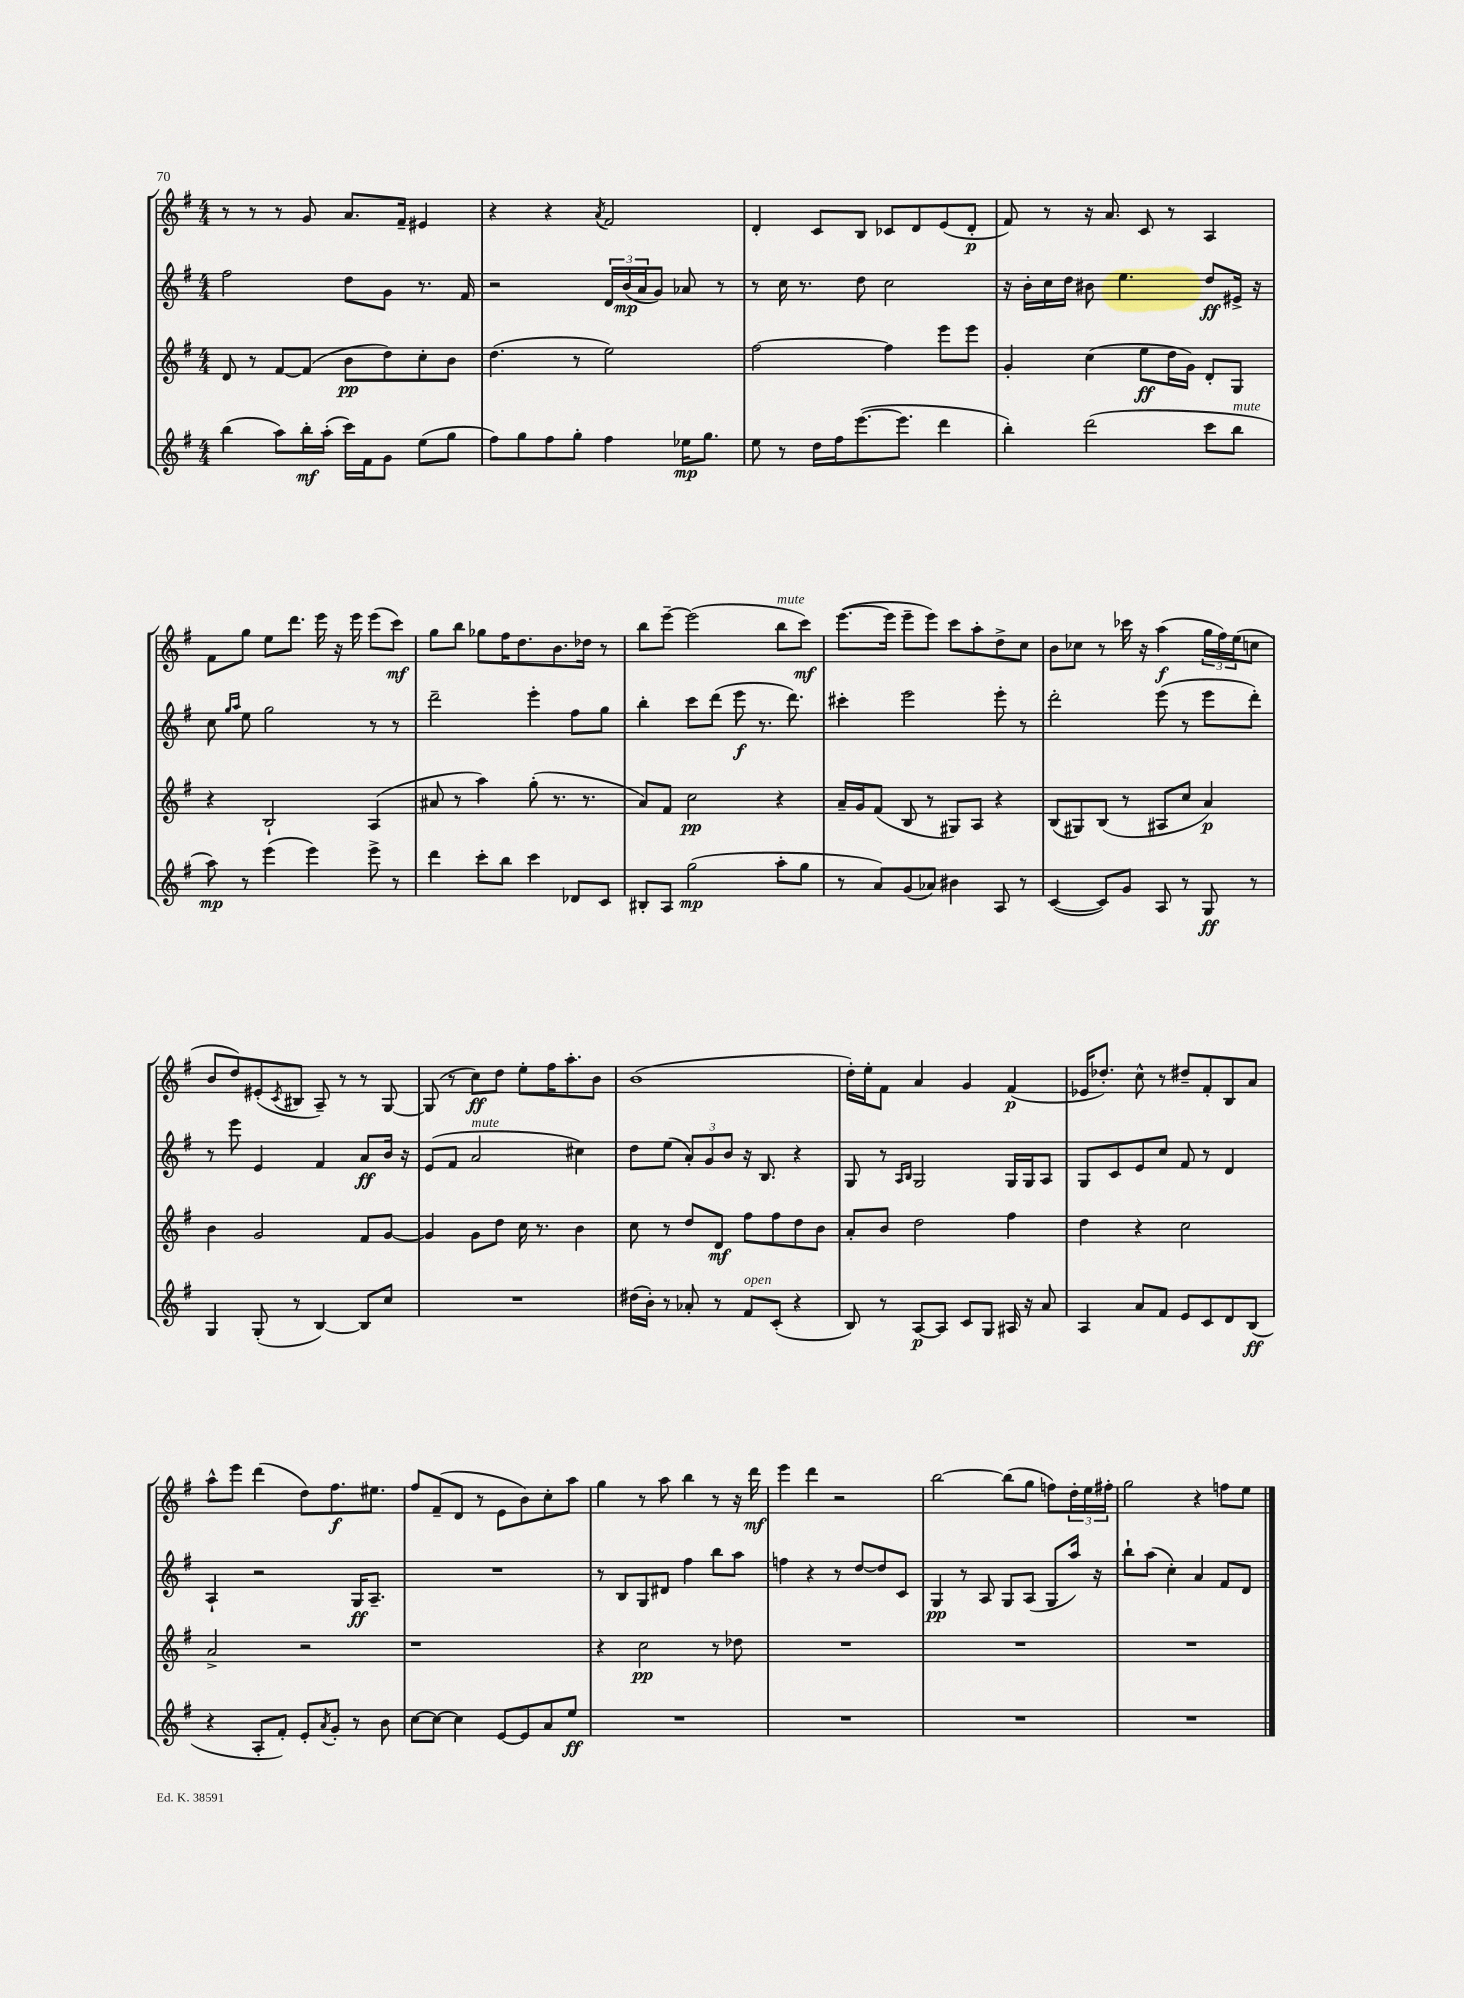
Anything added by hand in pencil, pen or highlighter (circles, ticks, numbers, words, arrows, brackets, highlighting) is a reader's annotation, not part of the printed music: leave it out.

**kern	**kern	**kern	**kern
*staff4	*staff3	*staff2	*staff1
*clefG2	*clefG2	*clefG2	*clefG2
*k[f#]	*k[f#]	*k[f#]	*k[f#]
*M4/4	*M4/4	*M4/4	*M4/4
(4bb	8d	2ff#	8r
.	8r	.	8r
8aa)	[8f#	.	8r
16bb'	(8f#]	.	8g
(16aa'	.	.	.
16ccc)	8b	8dd	8.a
16f#	.	.	.
8g	8dd)	8g	.
.	.	.	16f#~
(8ee	8cc'	8.r	4e#
8gg	8b	.	.
.	.	16f#	.
=	=	=	=
8ff#)	(4.dd	2r	4r
8gg	.	.	.
8ff#	.	.	4r
8gg'	8r	.	.
.	.	.	8qa
4ff#	2ee)	24d	2f#
.	.	(24b	.
.	.	24a	.
.	.	8g)	.
16ee-	.	8a-	.
8.gg	.	.	.
.	.	8r	.
=	=	=	=
8ee	[2ff#	8r	4d'
8r	.	16cc	.
.	.	8.r	.
16dd	.	.	8c
16ff#	.	.	.
([8.eee	.	8dd	8B
.	4ff#]	2cc	8c-
8.eee]	.	.	.
.	.	.	8d
4ddd	8eee	.	(8e
.	8eee	.	8d'
=	=	=	=
4bb')	4g'	16r	8f#)
.	.	16b'	.
.	.	16cc	8r
.	.	16dd	.
(2ddd	(4cc	8b#	16r
.	.	.	8.a
.	.	4.ee	.
.	8ee	.	8c
.	16dd	.	8r
.	16g)	.	.
8ccc	8d'	8dd	4A
8bb	8G	16e#^	.
.	.	16r	.
=	=	=	=
8aa)	4r	8cc	8f#
.	.	16qqgg	.
.	.	16qqaa	.
8r	.	8ee	8gg
(4eee	2B`	2gg	8ee
.	.	.	8.ddd
4eee)	.	.	.
.	.	.	16eee
.	.	.	16r
.	.	.	16eee
8eee^	(4A	8r	(8eee
8r	.	8r	8ccc)
=	=	=	=
4ddd	8a#	2ddd~	8gg
.	8r	.	8bb
8ccc'	4aa)	.	8gg-
8bb	.	.	16ff#
.	.	.	8.dd
4ccc	(8gg'	4eee'	.
.	8.r	.	8.b
8d-	.	8ff#	.
.	8.r	.	16dd-
8c	.	8gg	8r
=	=	=	=
8B#'	8a)	4bb'	8bb
8A	8f#	.	[8eee~
(2gg	2cc	8ccc	(2eee]
.	.	(8ddd	.
.	.	8eee	.
.	.	8.r	.
8aa'	4r	.	8bb
.	.	8.ddd)	.
8gg	.	.	8ccc)
=	=	=	=
8r	16a~	4ccc#'	([8.eee
.	16g	.	.
8a)	(8f#	.	.
.	.	.	16eee]
(8g	8B	2eee	8eee~
8a-)	8r	.	8eee)
4b#	8G#)	.	8ccc
.	8A	.	8aa'
8A	4r	8eee'	8dd^
8r	.	8r	8cc
=	=	=	=
([4c	(8B	2ddd'	8b
.	8G#)	.	8cc-
8c])	(8B	.	8r
8g	8r	.	16ccc-
.	.	.	16r
8A	8A#	(8eee	(4aa
8r	8cc	8r	.
8G	4a)	8eee	24gg
.	.	.	24ff#)
.	.	.	(24ee
8r	.	8ddd')	8cc
=	=	=	=
4G	4b	8r	8b
.	.	8eee	8dd)
(8G'	2g	4e	(8e#'
.	.	.	8qc
8r	.	.	8B#
[4B)	.	4f#	8A~)
.	.	.	8r
8B]	8f#	8a	8r
8cc	[8g	16b	[8G
.	.	16r	.
=	=	=	=
1r	4g]	(8e	(8G]
.	.	8f#	8r
.	8g	2a	8cc)
.	8dd	.	8dd
.	16cc	.	8ee'
.	8.r	.	.
.	.	.	16ff#
.	.	.	8.aa'
.	4b	4cc#)	.
.	.	.	8b
=	=	=	=
(16dd#	8cc	8dd	(1b
16b')	.	.	.
8r	8r	(8ee	.
8a-'	8dd	12a')	.
.	.	12g	.
8r	8d	.	.
.	.	12b	.
8f#	8ff#	16r	.
.	.	8.B	.
(8c'	8ff#	.	.
4r	8dd	4r	.
.	8b	.	.
=	=	=	=
8B)	8a'	8G	16dd')
.	.	.	16ee'
8r	8b	8r	8f#
.	.	16qqA	.
.	.	16qqB	.
[8A	2dd	2G	4a
8A]	.	.	.
8c	.	.	4g
8G	.	.	.
16A#	4ff#	16G	(4f#
16r	.	16G	.
8a	.	8A	.
=	=	=	=
4A	4dd	8G	16e-
.	.	.	8.dd-')
.	.	8c	.
8a	4r	8e	8cc^^
8f#	.	8cc	8r
8e	2cc	8f#	8dd#~
8c	.	8r	8f#'
8d	.	4d	8B
(8B	.	.	8a
=	=	=	=
4r	2a^	4A`	8aa^^
.	.	.	8eee
8A'	.	2r	(4ddd
8f#')	.	.	.
8e'	2r	.	8dd)
8qa	.	.	.
8g'	.	.	8.ff#
8r	.	16G	.
.	.	8.A~	8.ee#
8b	.	.	.
=	=	=	=
[8cc	1r	1r	8ff#
8cc_	.	.	(8f#~
4cc]	.	.	8d
.	.	.	8r
[8e	.	.	8e
8e]	.	.	8b)
8a	.	.	8cc'
8ee	.	.	8aa
=	=	=	=
1r	4r	8r	4gg
.	.	8B	.
.	2cc	8G	8r
.	.	8d#	8aa
.	.	4ff#	4bb
.	8r	8bb	8r
.	8dd-	8aa	16r
.	.	.	16ddd
=	=	=	=
1r	1r	4ff	4eee
.	.	4r	4ddd
.	.	8r	2r
.	.	[8dd	.
.	.	8dd]	.
.	.	8c	.
=	=	=	=
1r	1r	4G	[2bb
.	.	8r	.
.	.	8A	.
.	.	8G	(8bb]
.	.	(8A	8gg
.	.	8G	8ff)
.	.	16aa)	24dd'
.	.	.	24ee
.	.	16r	.
.	.	.	24ff#'
=	=	=	=
1r	1r	8bb`	2gg
.	.	(8aa	.
.	.	4cc')	.
.	.	4a	4r
.	.	8f#	8ff
.	.	8d	8ee
==	==	==	==
*-	*-	*-	*-
